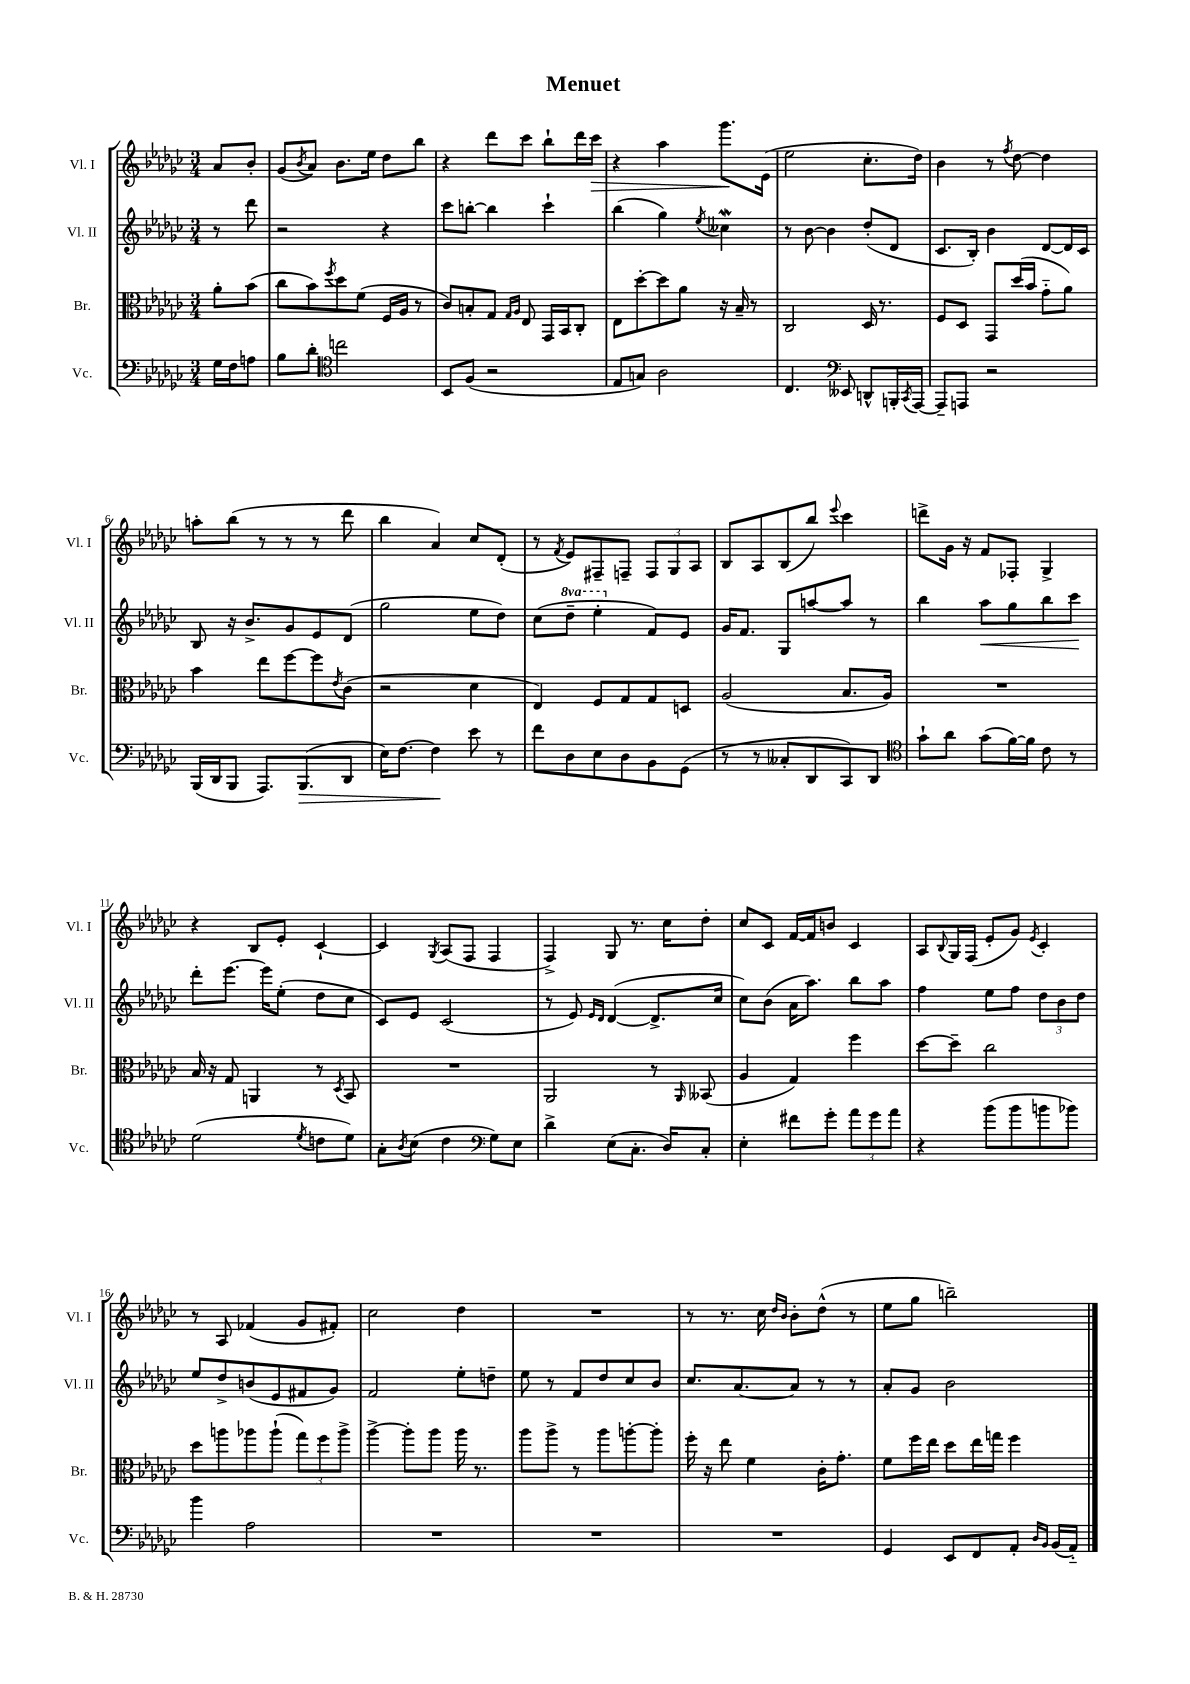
\header { title = "Menuet" }
<<
\new StaffGroup <<
\new Staff = "s0" \with { instrumentName = "Vl. I" shortInstrumentName = "Vl. I" } {
    \clef treble \key ges \major \numericTimeSignature \time 3/4 \partial 4
    aes'8 bes'8-. |
    ges'8( \acciaccatura { bes'8 } aes'8) bes'8. ees''16 des''8 bes''8 |
    r4 des'''8 ces'''8 bes''8-! des'''16 ces'''16\> |
    r4 aes''4 ges'''8.\! ees'16( |
    ees''2 ces''8.-. des''16) |
    bes'4 r8 \acciaccatura { f''8 } des''8~ des''4 |
    a''8-. bes''8( r8 r8 r8 des'''8 |
    bes''4 aes'4) ces''8 des'8-.( |
    r8 \acciaccatura { f'8 } ees'8) fis8-- f8-- \tuplet 3/2 { f8 ges8 aes8 } |
    bes8 aes8 bes8( bes''8) \appoggiatura { ees'''8 } ces'''4 |
    d'''8-> ges'16 r16 f'8 fes8-. ges4-> |
    r4 bes8 ees'8-. ces'4~-! |
    ces'4 \acciaccatura { ges8 } aes8( f8 f4 |
    f4->) ges8 r8. ces''16 des''8-. |
    ces''8 ces'8 f'16~ f'16 b'8 ces'4 |
    aes8 \appoggiatura { bes8 } ges16 f16( ees'8-. ges'8) \acciaccatura { ees'8 } ces'4-. |
    r8 aes8 fes'4( ges'8 fis'8-.) |
    ces''2 des''4 |
    R2. |
    r8 r8. ces''16 \grace { des''16 bes'16 } bes'8-. des''8-^( r8 |
    ees''8 ges''8 b''2--) \bar "|." |
}
\new Staff = "s1" \with { instrumentName = "Vl. II" shortInstrumentName = "Vl. II" } {
    \clef treble \key ges \major \numericTimeSignature \time 3/4 \set Staff.ottavationMarkups = #ottavation-simple-ordinals \partial 4
    r8 des'''8 |
    r2 r4 |
    ces'''8 b''8~-. b''4 ces'''4-! |
    bes''4( ges''4) \acciaccatura { ees''8 } ceses''4\mordent |
    r8 bes'8~ bes'4 des''8-.( des'8 |
    ces'8. bes16-.) bes'4 des'8~ des'16 ces'16 |
    bes8 r16 bes'8.-> ges'8 ees'8 des'8( |
    ges''2 ees''8 des''8) |
    ces''8( \ottava #1 des'''8-- ees'''4-. \ottava #0 f'8) ees'8 |
    ges'16 f'8. ges8 a''8~ a''8 r8 |
    bes''4 aes''8\< ges''8 bes''8 ces'''8\! |
    des'''8-. ees'''8.~ ees'''16 ees''8-.( des''8 ces''8 |
    ces'8) ees'8 ces'2( |
    r8 ees'8) \grace { ees'16 des'16 } des'4~( des'8.-> ces''16 |
    ces''8) bes'8( aes'16 aes''8.) bes''8 aes''8 |
    f''4 ees''8 f''8 \tuplet 3/2 { des''8 bes'8 des''8 } |
    ees''8 des''8-> b'8( ees'8 fis'8 ges'8) |
    f'2 ees''8-. d''8-- |
    ees''8 r8 f'8 des''8 ces''8 bes'8 |
    ces''8. aes'8.~ aes'8 r8 r8 |
    aes'8-. ges'8 bes'2 \bar "|." |
}
\new Staff = "s2" \with { instrumentName = "Br." shortInstrumentName = "Br." } {
    \clef alto \key ges \major \numericTimeSignature \time 3/4 \partial 4
    aes'8-. bes'8( |
    ces''8 bes'8) \acciaccatura { f''8 } des''8 f'8( f16 aes16 r8 |
    ces'8) b8-. ges8 \grace { ges16 aes16 } ees8 ges,16 bes,16 ces8-. |
    ees8 des''8~-. des''8 aes'8 r16 bes16-- r8 |
    ces2 des16 r8. |
    f8 des8 ges,8 des''16( bes'16 ges'8-_ aes'8) |
    bes'4 ees''8 f''8~ f''8 \acciaccatura { ees'8 } ces'8( |
    r2 des'4 |
    ees4) f8 ges8 ges8 d8 |
    aes2( bes8. aes16) |
    R2. |
    bes16 r16 ges8 a,4 r8 \acciaccatura { des8 } bes,8 |
    R2. |
    aes,2 r8 \grace { aes,16 } beses,8( |
    aes4 ges4) f''4 |
    des''8~ des''8-- ces''2 |
    des''8 a''8 aes''8 aes''8-!( \tuplet 3/2 { ges''8) f''8 aes''8-> } |
    aes''4~-> aes''8-. aes''8 aes''16 r8. |
    aes''8 aes''8-> r8 aes''8 a''8~-. a''8-. |
    f''16-. r16 ees''8 f'4 ces'16-. ges'8.-. |
    f'8 f''16 ees''16 des''8 ees''16 g''16 f''4 \bar "|." |
}
\new Staff = "s3" \with { instrumentName = "Vc." shortInstrumentName = "Vc." } {
    \clef bass \key ges \major \numericTimeSignature \time 3/4 \partial 4
    ges16 f16 a8 |
    bes8 des'8-. \clef tenor c''2 |
    bes,8 f8( r2 |
    ees8 g8) aes2 |
    ces4. \clef bass eeses,8 d,8-^ b,,16-. \acciaccatura { ces,8 } aes,,16~ |
    aes,,8-- a,,8 r2 |
    bes,,16( des,16 bes,,8 aes,,8.) bes,,8.\>( des,8 |
    ees16) f8.~ f4\! ees'8 r8 |
    f'8 des8 ees8 des8 bes,8 ges,8( |
    r8 r8 ceses8-. des,8 ces,8) des,8 |
    \clef tenor ges'8-! aes'8 ges'8( f'16~) f'16 ces'8 r8 |
    des'2( \acciaccatura { des'8 } c'8 des'8) |
    ges8-. \acciaccatura { aes8 } bes8( ces'4 \clef bass ges8) ees8 |
    des'4-> ees8( ces8.-. des16) ces8-. |
    ees4-. fis'8 ges'8-. \tuplet 3/2 { aes'8 ges'8 aes'8 } |
    r4 bes'8( bes'8 b'8 bes'8) |
    bes'4 aes2 |
    R2. |
    R2. |
    R2. |
    ges,4 ees,8 f,8 aes,8-. \grace { des16 bes,16 } bes,16( aes,16-_) \bar "|." |
}
>>
>>
